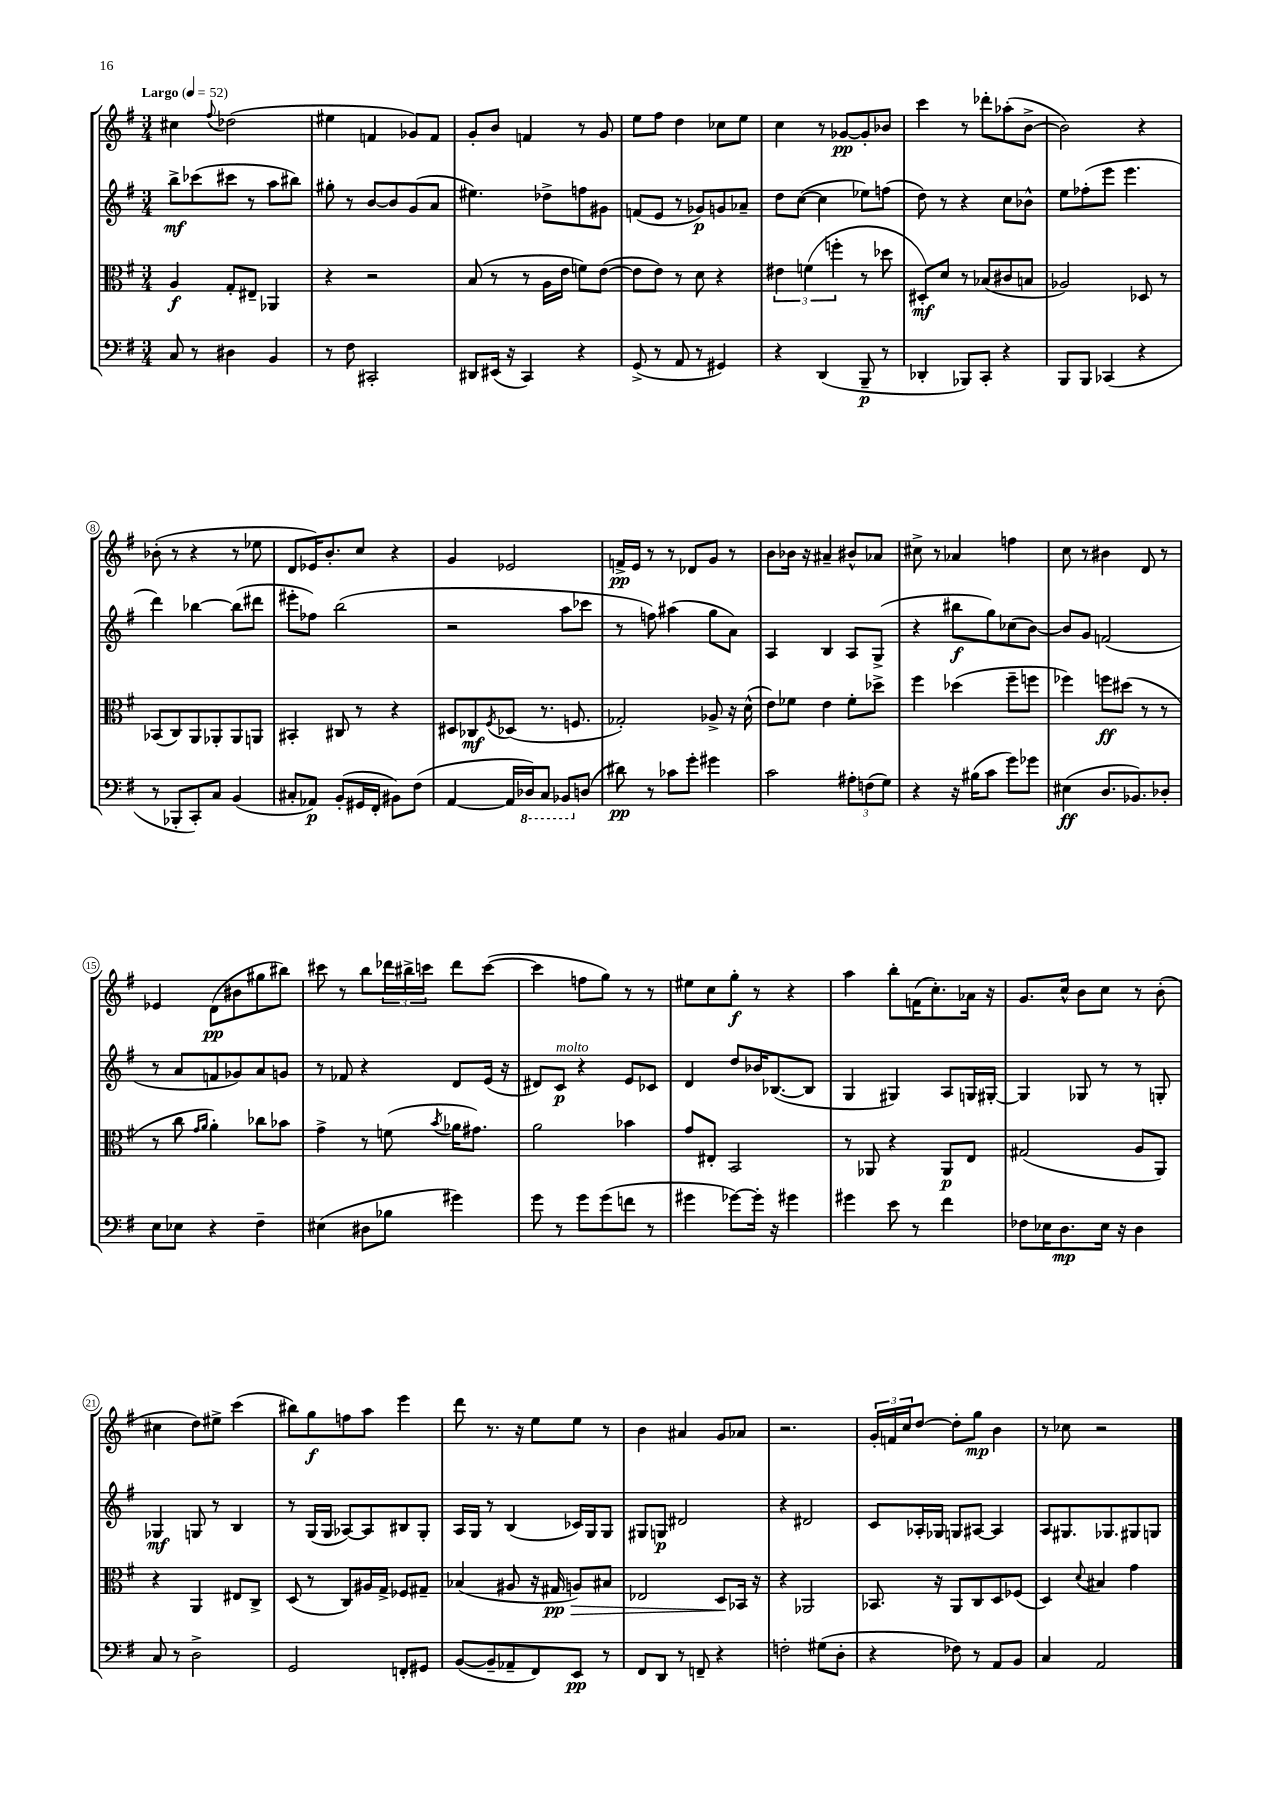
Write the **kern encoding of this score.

**kern	**kern	**kern	**kern
*staff4	*staff3	*staff2	*staff1
*clefF4	*clefC3	*clefG2	*clefG2
*k[f#]	*k[f#]	*k[f#]	*k[f#]
*M3/4	*M3/4	*M3/4	*M3/4
*MM52	*MM52	*MM52	*MM52
8C	4A	8bb^	4cc#
8r	.	(8ccc-	.
.	.	.	8qqff#
4D#	8G'	8ccc#	(2dd-
.	8E#~	8r	.
4BB	4AA-	8aa	.
.	.	8bb#)	.
=	=	=	=
8r	4r	8gg#'	4ee#
8F#	.	8r	.
2CC#'	2r	[8b	4f
.	.	8b]	.
.	.	(8g	8g-)
.	.	8a	8f
=	=	=	=
8DD#	(8B	4.ee#)	8g'
(16EE#	8r	.	8b
16r	.	.	.
4CC)	8r	.	4f
.	16A	8dd-^	.
.	16e	.	.
4r	8f)	8ff	8r
.	([8e	8g#	8g
=	=	=	=
(8GG^	8e]	(8f	8ee
8r	8e)	8e	8ff#
8AA	8r	8r	4dd
8r	8d	8g-)	.
4GG#)	4r	8g	8cc-
.	.	8a-~	8ee
=	=	=	=
4r	6e#	8dd	4cc
.	.	([8cc	.
.	(6f	.	.
(4DD	.	4cc]	8r
.	6ff'	.	.
.	.	.	[8g-
8BBB~	8r	8ee-)	8g-']
8r	8dd-	(8ff	8b-
=	=	=	=
4DD-'	8D#')	8dd)	4ccc
.	8d	8r	.
8BBB-)	8r	4r	8r
8CC'	(8B-	.	8ddd-'
4r	8c#	8cc	(8aa-'
.	8B	8b-^^	[8b^
=	=	=	=
8BBB	2A-)	8ee	2b])
8BBB	.	(8ff-'	.
(4CC-	.	8eee	.
.	.	4.eee	.
4r	8D-	.	4r
.	8r	.	.
=	=	=	=
8r	(8BB-	4ddd)	(8b-'
8BBB-'	8C)	.	8r
8CC')	8AA	[4bb-	4r
8C	8AA-'	.	.
(4BB	8AA-	(8bb-]	8r
.	8AA	8ddd#	8ee-
=	=	=	=
8C#'	4BB#'	8eee#'	8d
8AA-)	.	8ff-)	16e-)
.	.	.	8.b'
(8BB'	8C#	(2bb	.
16GG#	8r	.	8cc
16FF#'	.	.	.
8BB#)	4r	.	4r
(8F#	.	.	.
=	=	=	=
[4AA	8D#	2r	4g
.	8C-	.	.
.	8qF#	.	.
16AA]	(8D-	.	2e-
16DD-)	.	.	.
8CC	8.r	.	.
8BBB-	.	8aa	.
.	8.F	.	.
(8D	.	8ccc-	.
=	=	=	=
8d#)	2G-')	8r	16f^
.	.	.	16e
8r	.	8ff)	8r
8c-	.	(4aa#	8r
8g'	.	.	8d-
4g#	8A-^	8gg	8g
.	16r	8a)	8r
.	(16d^^	.	.
=	=	=	=
2c	8e)	4A	8b
.	8f-	.	16b-
.	.	.	16r
.	4e	4B	4a#~
12A#'	8f-'	8A	8b#^^
(12F	.	.	.
.	8dd-^	(8G^	8a-
12G)	.	.	.
=	=	=	=
4r	4ff#	4r	8cc#^
.	.	.	8r
16r	(4dd-	8bb#	4a-
(16B#	.	.	.
8c	.	8gg)	.
8g)	8ff#~	(8cc-	4ff
8g-	8ff	[8b)	.
=	=	=	=
(4E#	4ff-)	8b]	8cc
.	.	8g	8r
8.D	8ff	(2f	4b#
.	(8dd#	.	.
8.BB-)	.	.	.
.	8r	.	8d
8D-'	8r	.	8r
=	=	=	=
8E	8r	8r	4e-
8E-	8cc	8a	.
.	16qqg	.	.
.	16qqa	.	.
4r	4a')	8f	(8d
.	.	8g-)	8b#
4F#~	8cc-	8a	8gg#
.	8b-	8g	8bb#)
=	=	=	=
(4E#	4g^	8r	8ccc#
.	.	8f-	8r
8D#	8r	4r	8bb
8B-	(8f	.	24ddd-
.	.	.	24bb#^
.	.	.	24ccc
.	8qb	.	.
4g#)	16a-	8d	8ddd-
.	8.g#)	.	.
.	.	(16e	([8ccc
.	.	16r	.
=	=	=	=
8g	2a	8d#)	4ccc]
8r	.	8c	.
8g	.	4r	8ff
(8g	.	.	8gg)
8f	4b-	8e	8r
8r	.	8c-	8r
=	=	=	=
4g#	8g	4d	8ee#
.	8E#'	.	8cc
[8g-)	2BB	8dd	8gg'
16g-']	.	16b-	8r
16r	.	([8.B-	.
4g#	.	.	4r
.	.	8B-]	.
=	=	=	=
4g#	8r	4G	4aa
.	8AA-	.	.
8e	4r	4G#)	8bb'
8r	.	.	(16f
.	.	.	8.cc')
4f#	8AA-	8A	.
.	8E	16G	16a-
.	.	[16G#'	16r
=	=	=	=
8F-	(2G#	4G#]	8.g
16E-	.	.	.
8.D	.	.	16cc^^
.	.	8G-	8b
16E-	.	8r	8cc
16r	.	.	.
4D	8A	8r	8r
.	8AA)	8G'	(8b'
=	=	=	=
8C	4r	4G-	4cc#
8r	.	.	.
2D^	4AA	8G	8dd)
.	.	8r	8ee#^
.	8E#	4B	(4ccc
.	8C^	.	.
=	=	=	=
2GG	(8D	8r	8bb#)
.	8r	(16G	8gg
.	.	16G	.
.	8C)	[8A-)	8ff
.	16A#	8A-]	8aa
.	16G^	.	.
8FF'	8F-	8B#	4eee
8GG#	8G#~	8G'	.
=	=	=	=
([8BB	(4B-	16A	8ddd
.	.	16G	.
8BB~]	.	8r	8.r
8AA-~	8A#	(4B	.
.	.	.	16r
8FF#)	16r	.	8ee
.	16G#	.	.
8EE	8A)	16c-)	8ee
.	.	16G	.
8r	8B#	8G	8r
=	=	=	=
8FF#	2E-	8G#	4b
8DD	.	8G	.
8r	.	2d#	4a#
8FF~	.	.	.
4r	8D	.	8g
.	16BB-	.	8a-
.	16r	.	.
=	=	=	=
2F'	4r	4r	2.r
.	2AA-	2d#	.
(8G#	.	.	.
8D'	.	.	.
=	=	=	=
4r	8.BB-	8c	24g'
.	.	.	24f
.	.	.	24cc
.	.	16A-'	[8dd
.	16r	16G-	.
8F-)	8AA	8G	8dd']
8r	8C	[8A#	8gg
8AA	8D	4A#]	4b
8BB	(8F-	.	.
=	=	=	=
4C	4D)	8A	8r
.	.	8.G#	8cc-
.	8qqd	.	.
2AA	4B#	.	2r
.	.	8.G-	.
.	4g	8G#	.
.	.	8G	.
==	==	==	==
*-	*-	*-	*-
